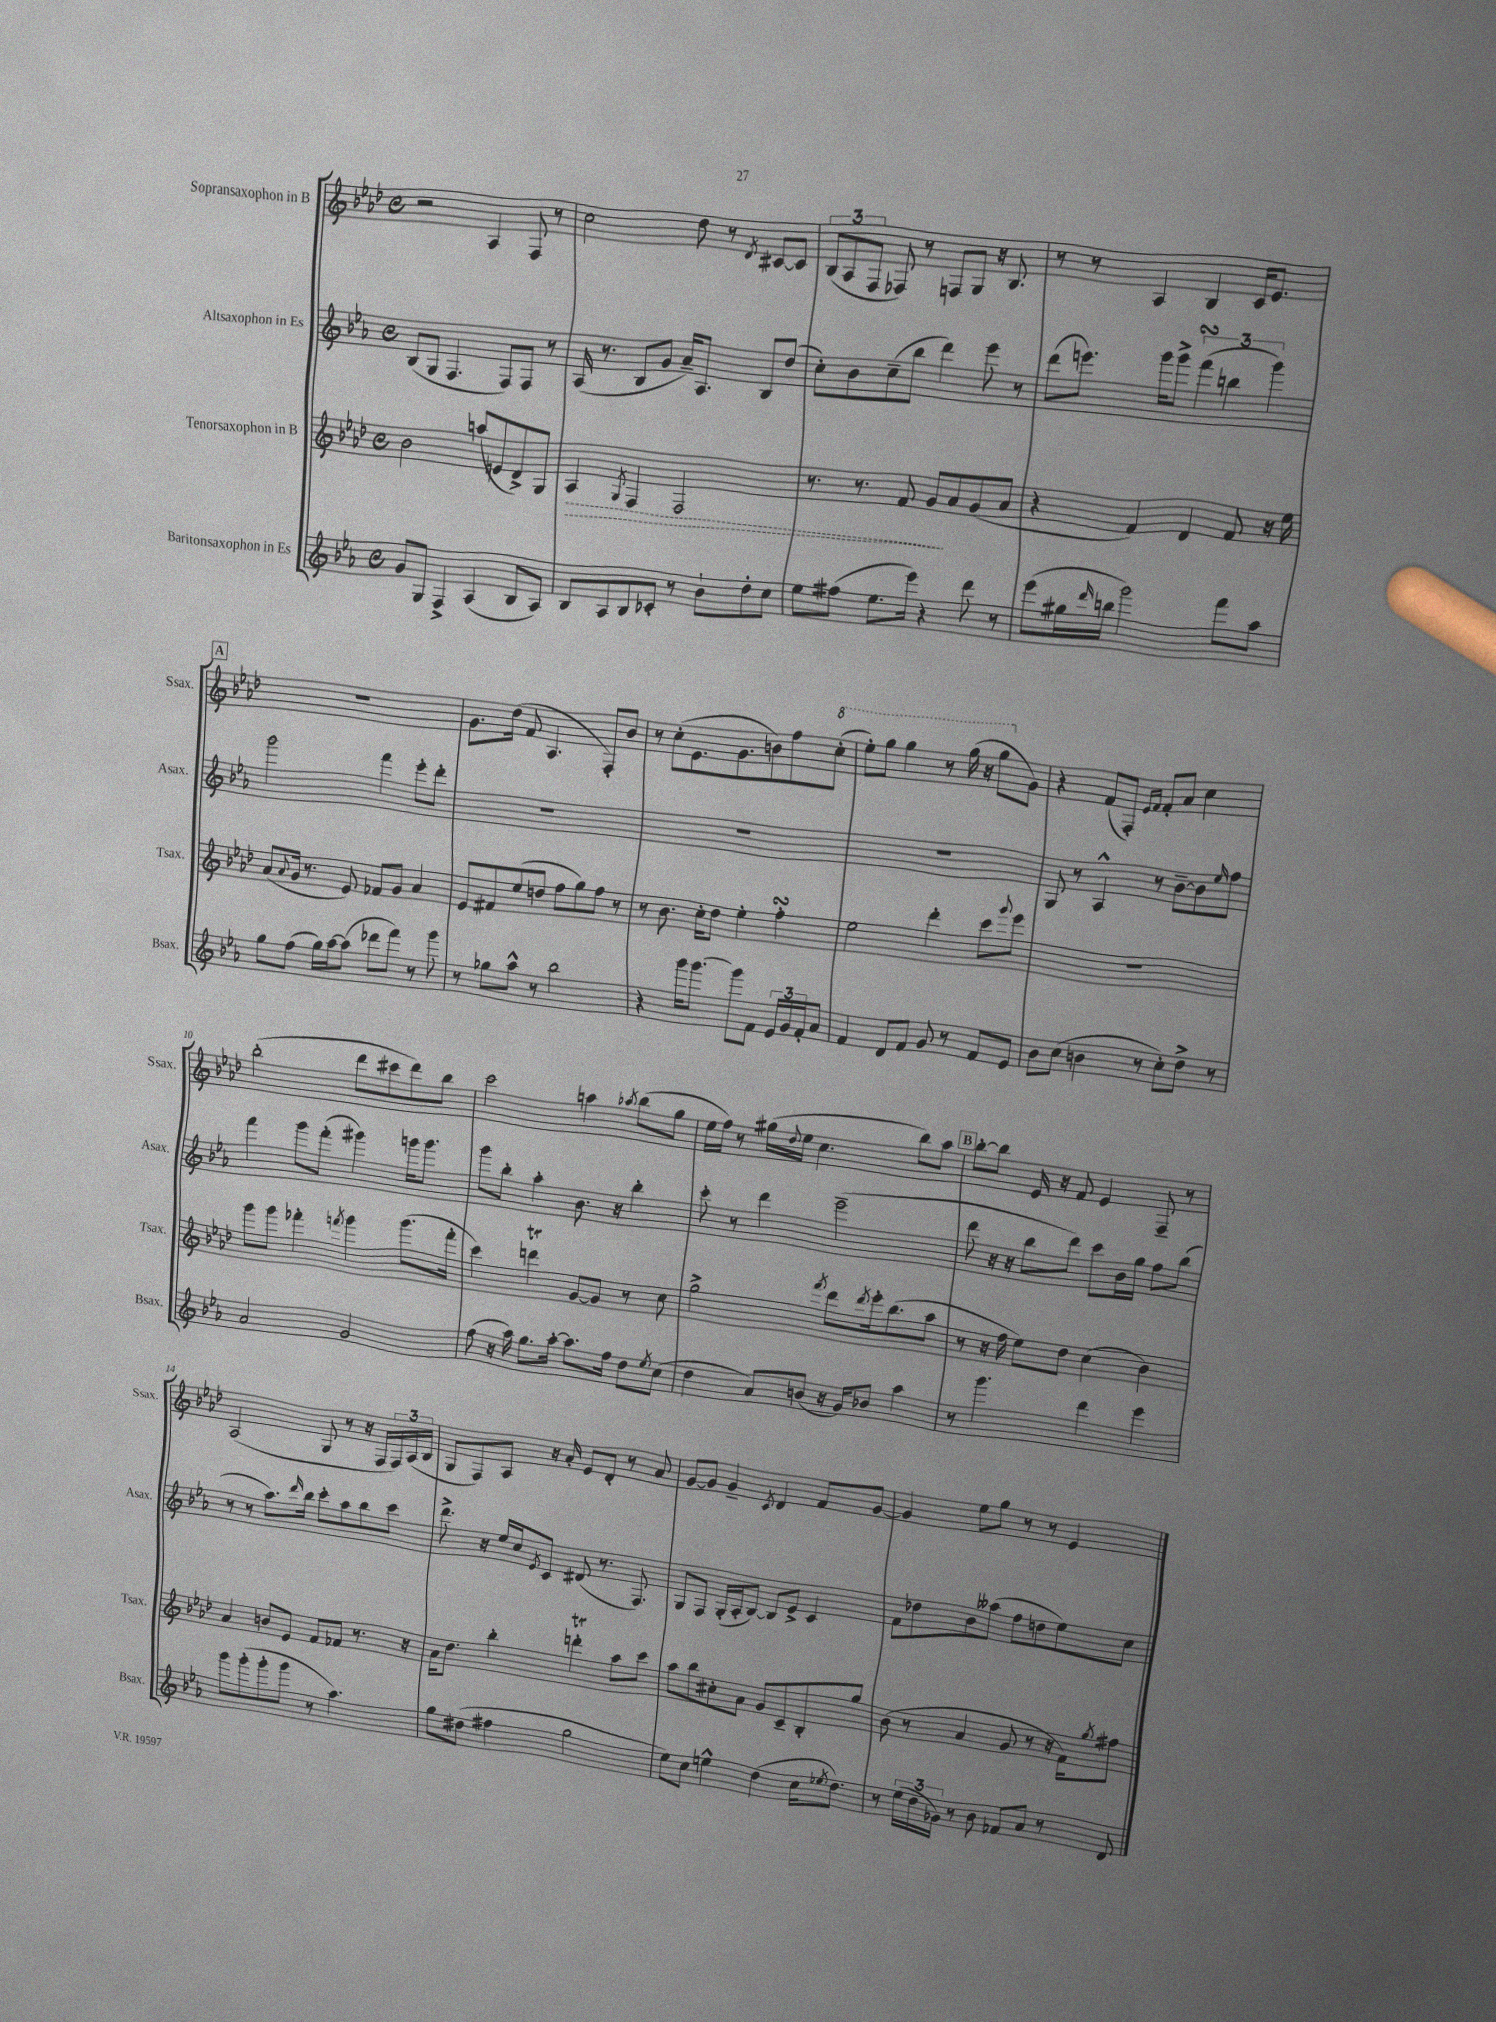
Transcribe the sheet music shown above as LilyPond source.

<<
\new StaffGroup <<
\new Staff = "s0" \with { instrumentName = "Sopransaxophon in B" shortInstrumentName = "Ssax." } {
    \clef treble \key aes \major \defaultTimeSignature \time 4/4
    r2 aes4 f8 r8 |
    c''2 des''8 r8 \acciaccatura { des'8 } cis'8~ cis'8 |
    \tuplet 3/2 { bes8( aes8 f8 } fes8) r8 f8 g8 r16 bes8. |
    r8 r8 aes4 bes4 c'16 ees'8. |
    \mark \markup { \box "A" } R1 |
    g'8. des''16( f'8 aes4. f8-.) bes'8 |
    r8 c''8-.( ees'8. g'8. b'8) f''8 \ottava #1 c'''8-.( |
    ees'''8-.) g'''8 g'''4 r8 g'''16( r16 g'''8 \ottava #0 g'8) |
    r4 f'8( f8-.) \grace { ees'16 f'16 } f'8-. aes'8 c''4 |
    bes''2-.( des'''8 cis'''8 des'''8) bes''8 |
    c'''2 a''4 \acciaccatura { aes''8 } bes''8( g''8 |
    ees''16 f''16) r8 gis''16( \appoggiatura { des''8 } ees''16 c''4. bes''8) aes''8 |
    \mark \markup { \box "B" } bes''8~-. bes''8 ees'16 r16 f'8 ees'4 f8-- r8 |
    aes2( g8 r8 r16 f16 \tuplet 3/2 { f16) aes16( bes16 } |
    g8 f8) aes8 r16 aes'16-. ees'8 des'8-. r8 aes'8 |
    g'8~ g'8 g'4-- \acciaccatura { c'8 } des'4 f'8 g'8~ |
    g'4 ees''8 g''8 r8 r8 ees'4 \bar "|." |
}
\new Staff = "s1" \with { instrumentName = "Altsaxophon in Es" shortInstrumentName = "Asax." } {
    \clef treble \key ees \major \defaultTimeSignature \time 4/4
    bes8( g8 f4. f8) f8 r8 |
    aes16( r8. bes8 g'8 aes'16--) aes8. bes8 d''8( |
    c''8-.) bes'8 c''8--( bes''8 d'''4) ees'''8 r8 |
    d'''8( e'''8.) g'''16 g'''8-> \tuplet 3/2 { f'''4\turn( b''4 g'''4) } |
    \mark \markup { \box "A" } g'''2 f'''4 ees'''8-. d'''8-. |
    R1 |
    R1 |
    R1 |
    g8 r8 aes4-^ r8 bes'8~-- bes'8 \grace { ees''16 } f''8 |
    f'''4 g'''8 f'''8-.( gis'''4) g'''16 g'''8. |
    g'''8 bes''8-. aes''4-. bes'8. r16 bes''4-. |
    c'''8-. r8 d'''4 ees'''2--( |
    \mark \markup { \box "B" } d'''8 r16 r16 bes''8 d'''8) c'''8 bes'16 g''16 f''8 bes''8( |
    r8 r8 aes''8.) \grace { d'''16 } bes''16 c'''8-. aes''8 bes''8 c'''8 |
    d'''8.-> r16 ees''16 c''16 \acciaccatura { ees'8 } c'8 dis'8( r8. f8.) |
    g8 f8 g16-.( aes16-. bes8~) bes8 ees'8-> c'4 |
    f'8 des''8 bes'8 aeses''8( f''8 d''8 ees''8) c''8 \bar "|." |
}
\new Staff = "s2" \with { instrumentName = "Tenorsaxophon in B" shortInstrumentName = "Tsax." } {
    \clef treble \key aes \major \defaultTimeSignature \time 4/4
    bes'2 a''8( e'8 des'8->) g8 |
    \once \override Hairpin.style = #'dashed-line aes4\> \acciaccatura { g8 } f4 f2 |
    r8. r8. f'8 g'8\! aes'8 g'8( aes'8 |
    r4 f'4) des'4 f'8 r16 ees''16 |
    \mark \markup { \box "A" } aes'8( \appoggiatura { aes'8 } g'16 r8. ees'8) fes'8 g'8 aes'4 |
    ees'8 fis'8 ees''8( d''8 f''8 g''8) f''8 r8 |
    r8 bes'8. c''16-. des''8 ees''4-. f''4-.\turn |
    ees''2 des'''4-. c'''8 \appoggiatura { g'''8 } ees'''8 |
    R1 |
    g'''8 g'''8 fes'''4-. \acciaccatura { f'''8 } g'''4 g'''8.( f'''16-. |
    c'''4) d'''4\trill g'8~ g'8 r8 c''8 |
    g''2-> \acciaccatura { f'''8 } des'''8 \acciaccatura { des'''8 } ees'''16-. bes''8.( aes''8 |
    \mark \markup { \box "B" } r8 r16 f''16 ees''8) des''8 c''4( bes'4) |
    aes'4 b'8 ees'8 f'8 fes'8 r8. r16 |
    aes'16 des''8. bes''4-. d'''4-.\trill aes''8 c'''8 |
    aes''8 bes''8 cis''8-. aes'8 g'8 c'8-- bes8-. g''8 |
    bes'8( r8 aes'4 g'8 r8 r16 f'16) \acciaccatura { g''8 } fis''8 \bar "|." |
}
\new Staff = "s3" \with { instrumentName = "Baritonsaxophon in Es" shortInstrumentName = "Bsax." } {
    \clef treble \key ees \major \defaultTimeSignature \time 4/4
    g'8 g8 f4-> aes4( bes8 aes8) |
    bes8 aes8 bes8 ces'8-. r8 bes'8-! d''8-. c''8 |
    ees''8 fis''8( ees''8. ees'''16) r4 d'''8 r8 |
    ees'''8( gis''16 \grace { d'''16 } b''16 g'''2) f'''8 aes''8 |
    \mark \markup { \box "A" } g''8 f''8( g''16) aes''16~ aes''8( des'''8 f'''8) r8 g'''8 |
    r8 ges''8 aes''8-^ r8 bes''2 |
    r4 g'''16 g'''8.~ g'''8 f'8 \tuplet 3/2 { ees'16 g'16 f'16-. } aes'8 |
    f'4 d'8 f'8 g'8 r8 f'8 ees'8 |
    bes'8 c''8( b'4 r8 c''8-.) d''8-> r8 |
    aes'2 g'2 |
    f''8( r16 aes''16) g''8. aes''16~-. aes''8. f''16 d''8 \acciaccatura { ees''8 } c''8( |
    d''4 aes'8) b'8( r16 g'16) bes'8 aes''4 |
    \mark \markup { \box "B" } r8 g'''4. d'''4 ees'''4 |
    g'''8 g'''8-.( g'''8-. g'''8 r8 aes''4.) |
    g''8 dis''8( fis''4 g''2 |
    ees''8) c''8 e''4-^ d''4( c''16 \acciaccatura { ees''8 } d''8.) |
    r8 \tuplet 3/2 { ees''16( d''16 ges'16) } r8 bes'8 fes'8 aes'8 r8 d'8 \bar "|." |
}
>>
>>
